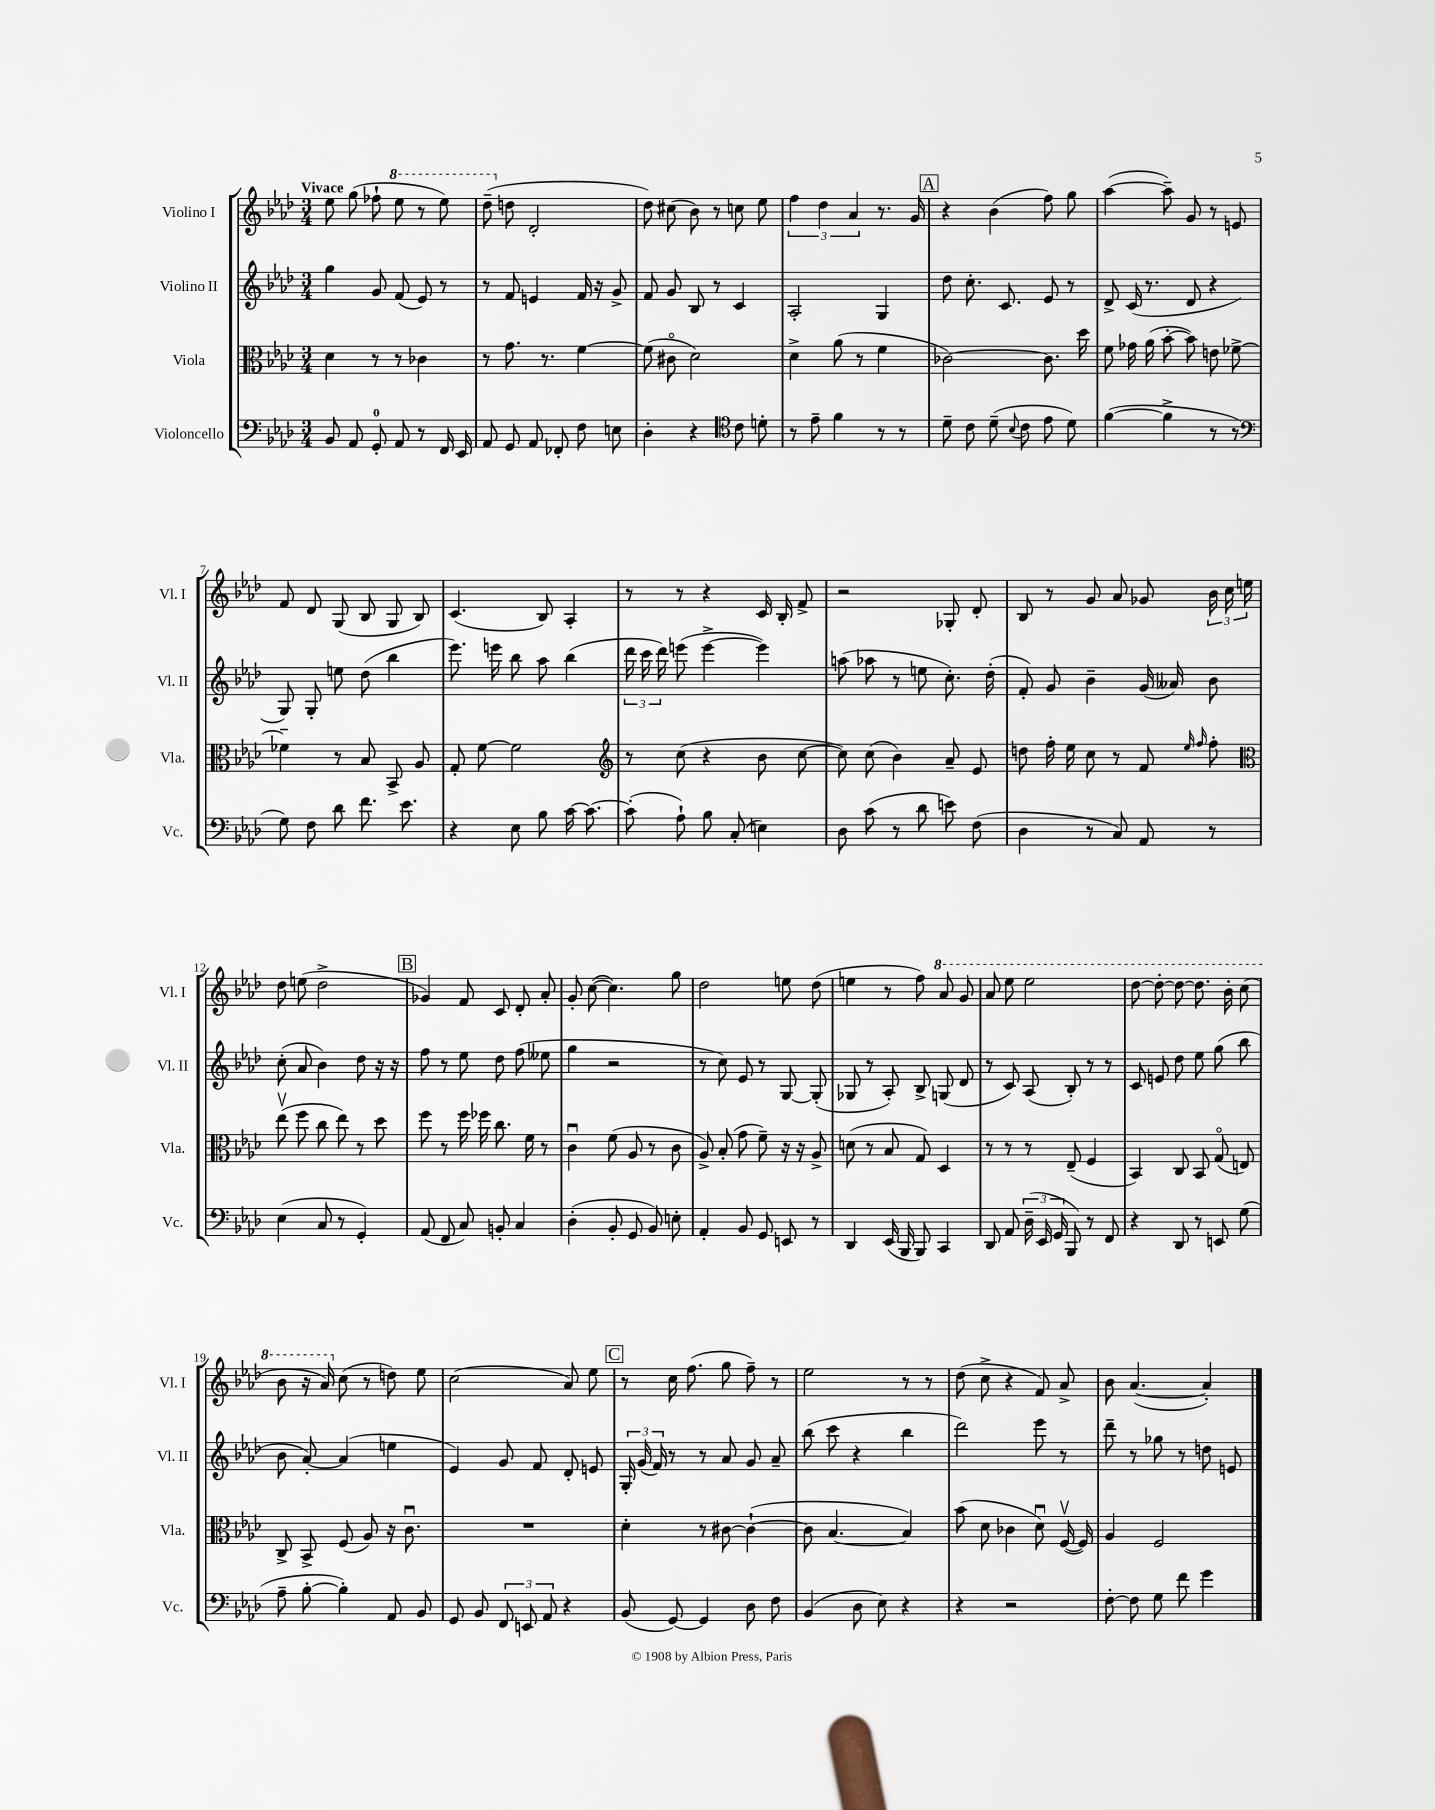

**kern	**kern	**kern	**kern
*staff4	*staff3	*staff2	*staff1
*clefF4	*clefC3	*clefG2	*clefG2
*k[b-e-a-d-]	*k[b-e-a-d-]	*k[b-e-a-d-]	*k[b-e-a-d-]
*M3/4	*M3/4	*M3/4	*M3/4
8BB-/	4d-\	4gg\	8ee-\
8AA-/	.	.	(8gg\
8GG'/	8r	8g/	8ff-`\
8AA-/	8r	(8f/	8eee-\
8r	4c-\	8e-/)	8r
16FF/	.	8r	8eee-\)
16EE-/	.	.	.
=	=	=	=
8AA-/	8r	8r	(8ddd-~\
8GG/	8.g\	8f/	8dd\
8AA-/	.	4e/	2d-'/
.	8.r	.	.
8FF-'/	.	.	.
8F\	[4f\	16f/	.
.	.	16r	.
8E\	.	8g^/	.
=	=	=	=
4D-'\	(8f\]	8f/	8dd-\)
.	8c#o\	8g/	(8cc#\
4r	2d-\)	8B-/	8b-\)
.	.	8r	8r
*clefC4	*	*	*
8c\	.	4c/	8cc\
8d'\	.	.	8ee-\
=	=	=	=
8r	4d-^\	2A-'/	6ff\
8e-~\	.	.	.
.	.	.	6dd-\
4f\	(8a-\	.	.
.	.	.	6a-/
.	8r	.	.
8r	4f\	4G/	8.r
8r	.	.	.
.	.	.	16g/
=	=	=	=
8d-~\	[2c-\)	8dd-\	4r
8c\	.	8.cc'\	.
(8d-~\	.	.	(4b-\
.	.	8.c/	.
8qqB-/	.	.	.
8c\	.	.	.
8e-\	8.c-\]	8e-/	8ff\)
8d-\)	.	8r	8gg\
.	16dd-\	.	.
=	=	=	=
([4f\	8f\	8d-^/	([4aa-\
.	16g-\	(16c/	.
.	(16a-\	8.r	.
4f^\]	[8b-'\	.	8aa-~\])
.	8b-\])	8d-/	8g/
8r	8e\	4r	8r
8r	[8f-^\	.	8e/
=	=	=	=
*clefF4	*	*	*
8G\)	4f-~\]	8G/)	8f/
8F\	.	8G'/	8d-/
8d-\	8r	8ee\	(8G/
8.f\	8B-/	(8dd-\	8B-/
.	8BB-^/	4bb-\	8G/
8.e-\	.	.	.
.	8A-/	.	8B-/)
=	=	=	=
4r	8G'/	8.eee-\)	(4.c/
.	[8f\	.	.
.	.	16eee\	.
8E-\	2f\]	8bb-\	.
8B-\	.	8aa-\	8B-/)
[16c\	.	(4bb-\	4A-'/
8.c\_	.	.	.
=	=	=	=
*	*clefG2	*	*
(8c'\]	8r	24ddd-\	8r
.	.	24ccc\	.
.	.	24ddd-\)	.
8A-`\)	(8cc\	(8eee\	8r
8B-\	4r	[4eee^\	4r
(8C'/	.	.	.
4E\)	8b-\	4eee\])	16c/
.	.	.	16B-'/
.	[8cc\	.	8f^/
=	=	=	=
8D-\	8cc\])	(8aa\	2r
(8c\	(8cc\	8aa-\	.
8r	4b-\)	8r	.
8d-\	.	8ee\	.
8e\)	8a-~/	8.cc'\)	8G-'/
(8F\	8e-/	.	8d-'/
.	.	(16dd-'\	.
=	=	=	=
4D-\	8dd\	8f'/)	8B-/
.	16ff'\	8g/	8r
.	16ee-\	.	.
8r	8cc\	4b-~\	8g/
8C/)	8r	.	8a-/
8AA-/	8f/	(16g/	8g-/
.	.	16a--/)	.
.	16qqee-/	.	.
.	16qqff/	.	.
8r	8ff'\	8b-\	24b-\
.	.	.	24cc\
.	.	.	24ee\
=	=	=	=
*	*clefC3	*	*
(4E-\	(8ee-v\	(8cc'\	8dd-\
.	8ff\	8a-/	(8ee\
8C/	8cc\	4b-\)	2dd-^\
8r	8ee-\)	.	.
4GG'/)	8r	8dd-\	.
.	8dd-\	16r	.
.	.	16r	.
=	=	=	=
(8AA-/	8ff\	8ff\	4g-/)
8FF/	8r	8r	.
8C/)	16ff\	8ee-\	8f/
.	16ff-\	.	.
8BB'/	8.cc\	8dd-\	8c/
4C/	.	(8ff\	8d-'/
.	16f\	.	.
.	8r	8ee--\	8a-'/
=	=	=	=
(4D-'\	4cu\	4gg\	8g'/
.	.	.	([8cc\
8BB-'/	(8f\	2r	4.cc\])
8GG/	8A-/	.	.
8BB-/)	8r	.	.
8E'\	8c\	.	8gg\
=	=	=	=
4AA-'/	8A-^/)	8r	2dd-\
.	(8B-'/	8cc\)	.
8BB-/	8g\	8e-/	.
8GG/	8f~\)	8r	.
8EE/	16r	[8G/	8ee\
.	16r	.	.
8r	8A-^/	(8G'/]	(8dd-\
=	=	=	=
4DD-/	(8d\	8G-/	4ee\
.	8r	8r	.
(16EE-/	8B-/	8A-'/)	8r
16BBB-/	.	.	.
8BBB-/)	8G/)	8B-^/	8ff\)
4CC/	4D-/	(8G/	8aa-/
.	.	8d-/	8gg/
=	=	=	=
8DD-/	8r	8r	8aa-/
8AA-/	8r	8c/)	8eee-\
(24D-~\	8r	(8A-/	2eee-\
24EE-/	.	.	.
24GG/	.	.	.
8BBB-/)	(8E-~/	8B-'/)	.
8r	4F/	8r	.
8FF/	.	8r	.
=	=	=	=
4r	4BB-/)	8c/	[8ddd-\
.	.	8e/	8ddd-'\_
8DD-/	8C/	8dd-\	8ddd-\_
8r	8BB-/	8ee-\	8.ddd-\]
8EE/	(8Go/	(8gg\	.
.	.	.	16bb-'\
(8G\	8E/)	8bb-\	(8ccc\
=	=	=	=
8A-~\	8C^/	8b-\	8bb-\
[8B-'\	8BB-^/	[8a-'/)	16r
.	.	.	16aa-/)
4B-'\])	(8F/	(4a-/]	(8cc\
.	8A-/)	.	8r
8AA-/	16r	4ee\	8dd\)
.	8.cu\	.	.
8BB-/	.	.	8ee-\
=	=	=	=
8GG/	2.r	4e-/)	(2cc\
8BB-/	.	.	.
12FF/	.	8g/	.
12EE/	.	.	.
.	.	8f/	.
12AA-/	.	.	.
4r	.	8d-'/	8a-/)
.	.	8e/	8ee-\
=	=	=	=
(8BB-/	4d-'\	24G'/	8r
.	.	(24g/	.
.	.	24f/)	.
[8GG/)	.	8r	16cc\
.	.	.	(8.ff\
4GG/]	8r	8r	.
.	[8c#\	8a-/	8gg\
8D-\	(4c#`\_	8g/	8ff~\)
8F\	.	8a-~/	8r
=	=	=	=
(4BB-/	8c#\]	(8bb-\	2ee-\
.	[4.B-/	8ccc\	.
8D-\	.	4r	.
8E-\)	.	.	.
4r	4B-/])	4bb-\	8r
.	.	.	8r
=	=	=	=
4r	(8b-\	2ddd-\)	(8dd-\
.	8d-\	.	8cc^\
2r	4c-\	.	4r
.	8d-u\)	8eee-\	8f/)
.	([16Fv/	8r	8a-^/
.	16F/])	.	.
=	=	=	=
[8F'\	4A-/	8ddd-~\	8b-\
8F\]	.	8r	([4.a-/
8G\	2F/	8gg-\	.
8f\	.	8r	.
4g\	.	8dd\	4a-'/])
.	.	8e/	.
==	==	==	==
*-	*-	*-	*-
